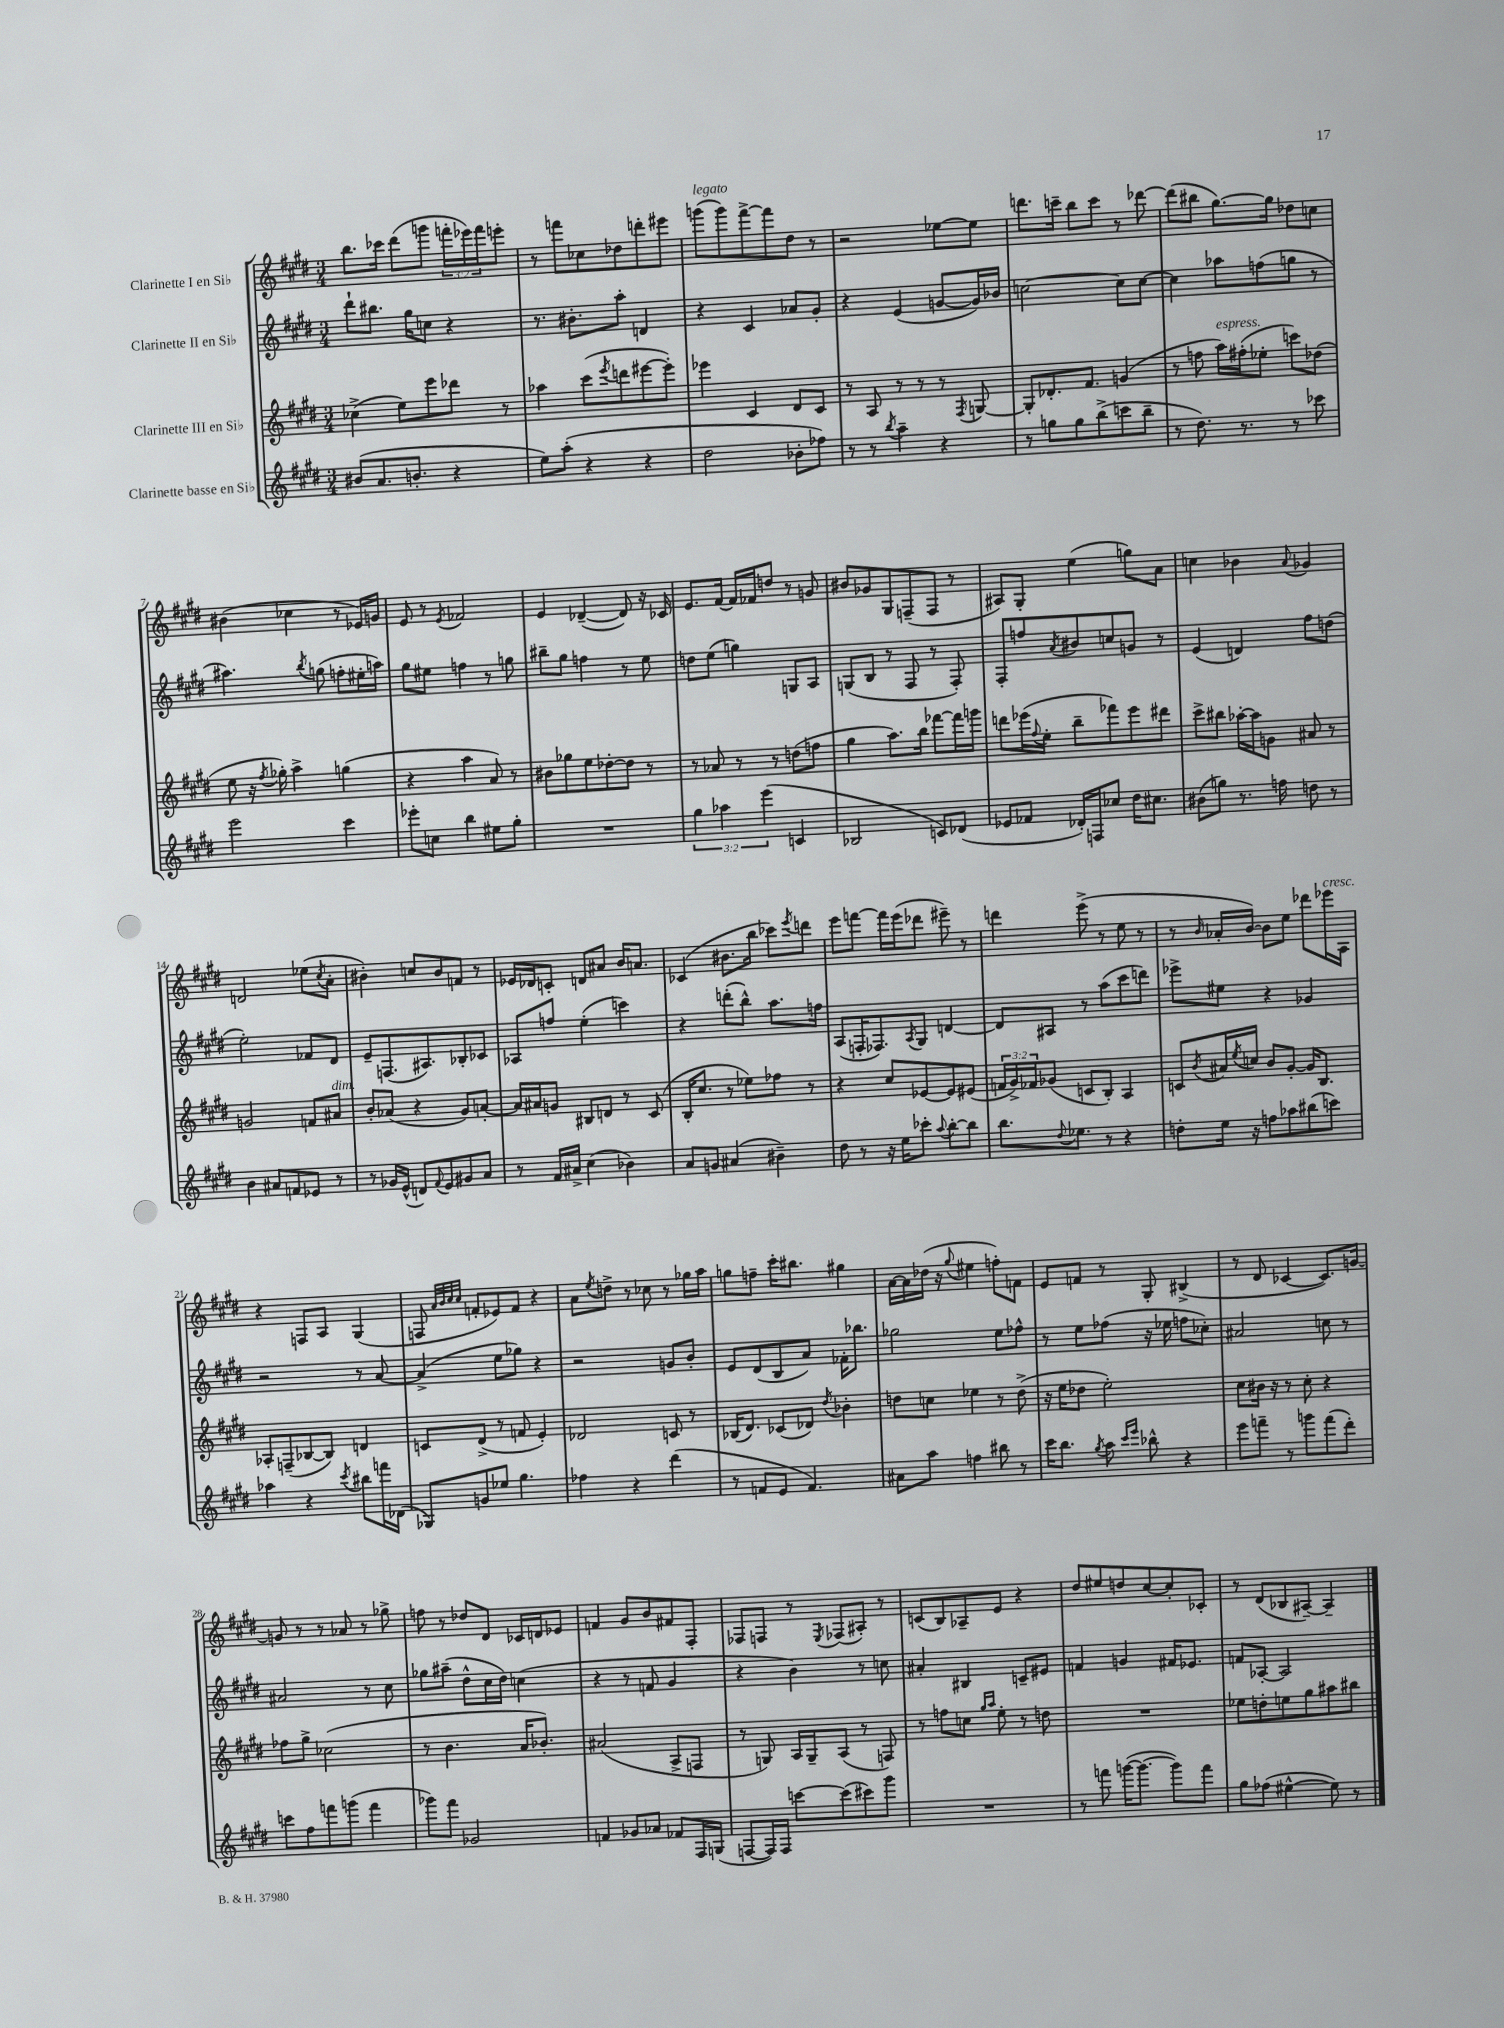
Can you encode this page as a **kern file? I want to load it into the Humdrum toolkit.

**kern	**kern	**kern	**kern
*staff4	*staff3	*staff2	*staff1
*clefG2	*clefG2	*clefG2	*clefG2
*k[f#c#g#d#]	*k[f#c#g#d#]	*k[f#c#g#d#]	*k[f#c#g#d#]
*M3/4	*M3/4	*M3/4	*M3/4
(8b#	(4cc-^	8ddd#`	8.bb
8.a	.	8.bb#	.
.	.	.	16ccc-
.	8ee)	.	(8ddd#
8.b'	.	16gg#	.
.	8eee	8cc	8ggg
4r	8ddd-	4r	24fff'
.	.	.	24eee-)
.	.	.	24fff
.	8r	.	8eee'
=	=	=	=
8ee)	4aa-	8.r	8r
(8aa'	.	.	8fff
.	.	8.b#'	.
4r	(8ccc#	.	8cc-
.	8qeee	.	.
.	8ddd	8aa'	8dd-
4r	[8eee#	4d	8ddd'
.	8eee#'])	.	8eee#
=	=	=	=
2dd#	4eee-	4r	(8ggg
.	.	.	8ggg)
.	4c#	4c#	[8fff#^
.	.	.	8fff#]
8b-'	8d#	8a-	8dd#
8ff-)	8c#	8g#'	8r
=	=	=	=
8r	8r	4r	2r
8r	8A	.	.
8qbb	.	.	.
4aa~	8r	(4e	.
.	8r	.	.
4r	8r	[8g	[8ee-
.	8qF#	.	.
.	[8G	16g])	8ee-]
.	.	16b-	.
=	=	=	=
8r	8G']	[2cc	8.ddd
8gg	8.d-'	.	.
.	.	.	16ccc~
8gg	.	.	8bb
.	8.f#	.	.
(8bb^	.	.	8ccc
8ccc	(4g	8cc]	8r
8bb~	.	[8cc	[8ddd-
=	=	=	=
8r	8r	4cc]	(8ddd-]
8.dd#)	8ff	.	8bb#
.	16aa)	8aa-	[8.gg#)
8.r	(16ff#'	.	.
.	8ee-'	(8ff	.
.	.	.	16gg#]
8r	8ccc)	8gg	8dd-
8ccc-	(8dd-	8r	8cc
=	=	=	=
2eee	8ee	4.aa#)	(4b#
.	16r	.	.
.	8qff#	.	.
.	16gg-')	.	.
.	4aa^	.	4cc-
.	.	8qbb	.
.	.	(8gg	.
4ccc#	(4gg	8ff'	8r
.	.	16ee#'	16e-)
.	.	16aa)	16g
=	=	=	=
8eee-'	4r	8gg#	8e
8cc	.	8ee#	8r
.	.	.	8qe
4bb	4aa	4ff	2f-
8ee#	8a)	8r	.
8gg#'	8r	8gg	.
=	=	=	=
2.r	8b#	8bb#~	4e
.	8gg-	8gg#	.
.	8ee	4ff	([4d-~
.	[8dd-'	.	.
.	8dd-]	8r	8d-])
.	8r	8ee	16r
.	.	.	16c-
=	=	=	=
6gg#	8r	8dd	8.e
.	8a-	(8ee	.
6aa-	.	.	.
.	.	.	[16f#
.	8r	4gg)	16f#]
.	.	.	16f-
(6eee	.	.	.
.	8r	.	8dd
4c	(8dd	8G	8r
.	8ff	8A	8g
=	=	=	=
2B-	4gg#	(8G	8b#
.	.	8B	8g-
.	8.aa)	8r	8G#
.	.	8F#	(8F~
.	16bb	.	.
8c)	[8fff-	8r	8F
(8d-	16fff-]	8F#')	8r
.	16ggg	.	.
=	=	=	=
8e-	8ddd	8F#'	8A#)
8f-	(16eee-	8ff	8G#'
.	8qqff#	.	.
.	16ee'	.	.
.	.	8qa	.
16d-')	8bb~	8b#	(4ee
16F	.	.	.
8cc-	8fff-)	8cc	.
16dd#	8eee-	8g	8gg)
8.cc#	.	.	.
.	8ddd#	8r	8a
=	=	=	=
(8b#	8ccc#^	(4e	4cc
8gg)	8bb#	.	.
8.r	[16aa-'	4d)	4b-
.	16aa-]	.	.
.	8g	.	.
16ff	.	.	.
.	.	.	8qqa
8dd	8a#	8ff#	4g-
8r	8r	(8dd	.
=	=	=	=
4b	2g	2ee')	2d
8a#	.	.	.
8f	.	.	.
8e-	8f	8f-	(8ee-
.	.	.	8qcc#
8r	8a#	8d#	8a'
=	=	=	=
8r	8b'	8e~	4b#')
16g-	(8a-	(8.F	.
(16e^^	.	.	.
8d)	4r	.	8cc
.	.	8.A#)	.
8qqf#	.	.	.
8e	.	.	8b#
8g#	8g#)	8B-'	8f
8a	[8a'	8c-	8r
=	=	=	=
8r	16a]	8A-	16e-
.	16a#	.	16d-
16f#	8g	8ff	8c'
16a#^	.	.	.
(4cc#	8B#	(4ee'	8d
.	8d	.	8a#
4b-)	8r	4ccc)	16b
.	.	.	8.a
.	(8c#	.	.
=	=	=	=
8a	16B'	4r	(4c-
.	8.cc#	.	.
8g	.	.	.
(4a#	8r	(8ddd'	8.b#
.	8ee-)	8bb^^)	.
.	.	.	16bb
4b#~)	8ff-	8.aa	8ccc-)
.	.	.	8qeee
.	8r	.	8ddd
.	.	16ff	.
=	=	=	=
8dd#	4r	(8A	8eee
8r	.	16F'	[8fff
.	.	8.F-)	.
16r	8cc#	.	16fff]
16ee	.	.	(16eee
.	.	8qA	.
8ccc-'	[8e-	8G#	8ddd-
8qqaa	.	.	.
[8bb'	8e-]	[4d	8eee#~)
8bb]	(8e#	.	8r
=	=	=	=
8.bb	24f	8d]	4ddd
.	24g#^)	.	.
.	24f-	.	.
.	(8g-	8A#	.
8qqdd#	.	.	.
8.ee-	.	.	.
.	8c	8r	(8eee^
8r	8B')	(8aa	8r
4r	4A	8ccc#	8ee
.	.	8ddd)	8r
=	=	=	=
8dd'	8c	8eee-^	8r
.	8qb	.	16qqb
16ee	16a#	8ee#	16a-'
.	8qee	.	.
16r	16cc	.	[16b)
8ff	8b	4r	8b]
8aa-	[8g#'	.	8ee
(8bb#	16g#]	4g-	8ddd-
.	8.B	.	.
8ccc)	.	.	16eee-
.	.	.	16A
=	=	=	=
4aa-	8A-'	2r	4r
.	(8F~	.	.
4r	[8B-	.	8F
.	8B-])	.	8A
8qccc#	.	.	.
8bb#	4d	8r	(4G#
16fff	.	[8a	.
(16d-	.	.	.
=	=	=	=
8G-)	8c	(4a^]	8F
.	.	.	32qqa
.	.	.	32qqb
.	.	.	32qqcc#
.	.	.	32qqcc#
8g	(8d#^	.	8f'
8ee-	8r	8ee	8e-)
4.gg#	8f	8gg-)	8f
.	4e')	4r	4r
=	=	=	=
4ff-	2d-	2r	8a
.	.	.	8qee
.	.	.	8dd^
4r	.	.	8r
.	.	.	8cc-
(4ddd#	8c	8g	8r
.	8r	8b'	16gg-
.	.	.	16aa
=	=	=	=
8r	(16B-	8e	8gg
.	8.d#)	.	.
8f	.	(8d#	8ff~
8e	(8c-	8B	16ccc#'
.	.	.	8.bb#
4.f)	8d-)	8a)	.
.	8qdd#	.	.
.	4b-'	16f-'	4gg#
.	.	8.bb-	.
=	=	=	=
8a#	8dd	2gg-	[16a
.	.	.	16a]
8aa	8cc	.	(16dd-
.	.	.	16r
.	.	.	8qqgg#
4ff	4ee-	.	4ee#
8bb#	8r	8ee	8ff')
8r	(8dd^	8ff-^^	8f
=	=	=	=
16ccc#	16r	8r	8e
8.bb	16ee	.	.
.	8dd-	8ee	8f
8qgg#	.	.	.
8aa	2ee')	(8ff-	8r
16qqccc#	.	.	.
16qqeee	.	.	.
8bb-^^	.	16r	8G#'
.	.	16ee-	.
4r	.	8ff	(4B#^
.	.	8cc-')	.
=	=	=	=
8eee	8cc#	2a#	8r
8fff~	16b#	.	8d#
.	16r	.	.
8r	8r	.	[4c-
8ggg	8cc#'	.	.
(8fff	4r	8cc	8.c-])
8ddd#')	.	8r	.
.	.	.	[16g
=	=	=	=
8ccc	8ff-	2a#	8g]
8ff#	8gg#^	.	8r
8fff	(2cc-	.	8r
(8ggg	.	.	8a-
4fff	.	8r	8r
.	.	8cc#	8gg-^
=	=	=	=
8ggg-)	8r	8gg-	8ff
8fff#	4.b	(8aa#~	8r
2g-	.	8dd#^^	8dd-
.	.	16cc#	8d#
.	.	16dd#)	.
.	16a	(4cc	16c-
.	8.b-')	.	16d
.	.	.	8e-
=	=	=	=
4f	(2a#	4r	4f
8g-	.	8r	8g#
8a-	.	8f	8b
8f-	8A^	4g#	8f#
16F#	8F	.	8F#'
(16G	.	.	.
=	=	=	=
[8F	8r	4r	8F-
16F])	8G)	.	8F
16F	.	.	.
[8ccc	16A	4b)	8r
.	16G~	.	.
.	.	.	8qE
(8ccc]	(8A	.	(8F-
8ccc#)	8r	8r	8A#')
8ggg#	8F)	8cc	8r
=	=	=	=
2.r	8r	4a#'	(8c
.	8ff	.	8B)
.	8cc	4B#	8A-~
.	16qqgg#	.	.
.	16qqaa	.	.
.	8ee'	.	8e
.	8r	8c~	4r
.	8dd	8e#	.
=	=	=	=
8r	2.r	4f	8dd#
8fff	.	.	8ee#
([16ggg	.	4g	8dd
8.ggg_	.	.	.
.	.	.	[8cc#
8ggg])	.	16f#	8cc#']
.	.	8.e-	.
8fff	.	.	8c-'
=	=	=	=
8gg#	8ee-	8f	8r
(8ff-	8dd'	[8A-'	(8d#
[4ee#^^	8ee	2A-]	8B-
.	8gg#	.	[8A#~)
8ee#])	8aa#	.	4A#~]
8r	8bb#	.	.
==	==	==	==
*-	*-	*-	*-
